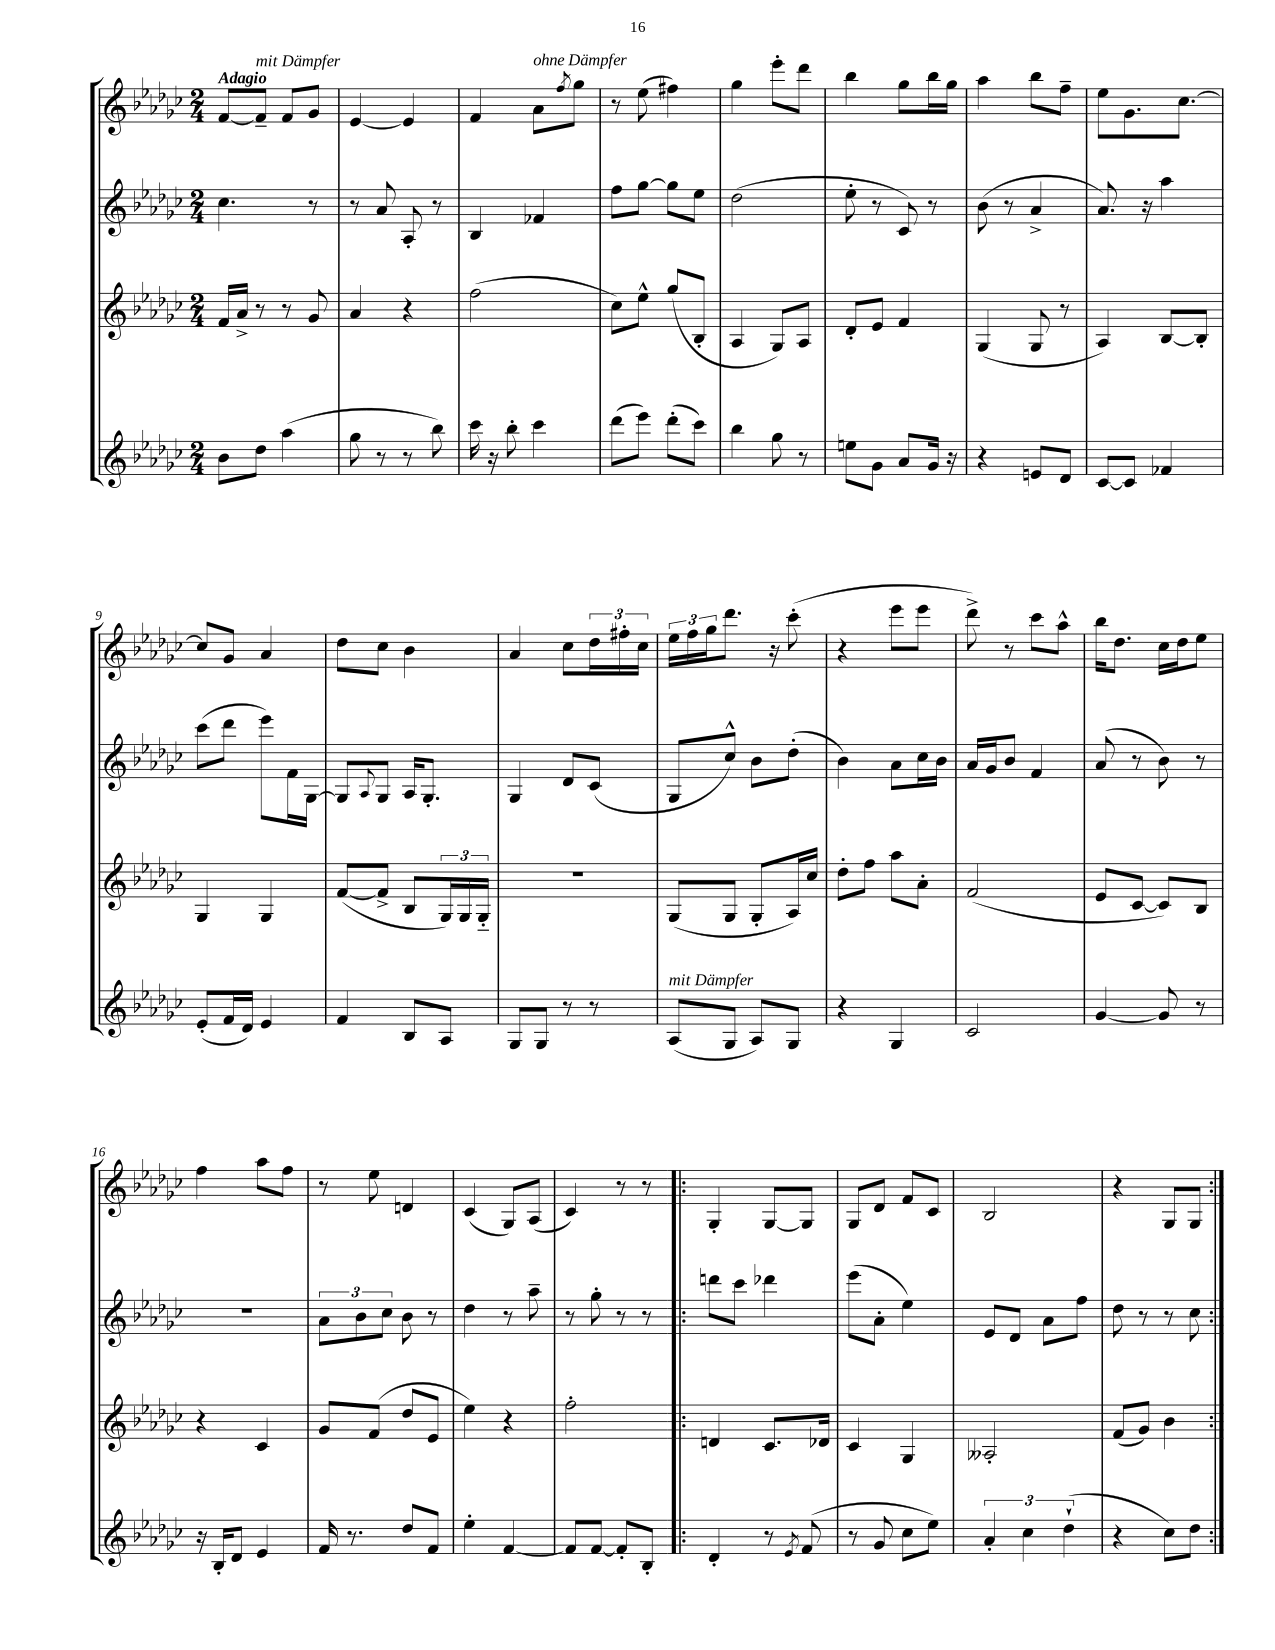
<<
\new StaffGroup <<
\new Staff = "s0" {
    \clef treble \key ges \major \numericTimeSignature \time 2/4 \tempo "Adagio"
    f'8~ f'8--^\markup { \italic "mit Dämpfer" } f'8 ges'8 |
    ees'4~ ees'4 |
    f'4 aes'8^\markup { \italic "ohne Dämpfer" } \acciaccatura { f''8 } ges''8 |
    r8 ees''8( fis''4) |
    ges''4 ees'''8-. des'''8 |
    bes''4 ges''8 bes''16 ges''16 |
    aes''4 bes''8 f''8-- |
    ees''8 ges'8. ces''8.~ |
    ces''8 ges'8 aes'4 |
    des''8 ces''8 bes'4 |
    aes'4 ces''8 \tuplet 3/2 { des''16 fis''16-. ces''16 } |
    \tuplet 3/2 { ees''16 f''16 ges''16 } des'''8. r16 ces'''8-.( |
    r4 ees'''8 ees'''8 |
    des'''8->) r8 ces'''8 aes''8-^ |
    bes''16 des''8. ces''16 des''16 ees''8 |
    f''4 aes''8 f''8 |
    r8 ees''8 d'4 |
    ces'4( ges8) aes8( |
    ces'4) r8 r8 |
    \repeat volta 2 { ges4-. ges8~ ges8 |
    ges8 des'8 f'8 ces'8 |
    bes2 |
    r4 ges8 ges8 | }
}
\new Staff = "s1" {
    \clef treble \key ges \major \numericTimeSignature \time 2/4
    ces''4. r8 |
    r8 aes'8 aes8-. r8 |
    bes4 fes'4 |
    f''8 ges''8~ ges''8 ees''8 |
    des''2( |
    ees''8-. r8 ces'8) r8 |
    bes'8( r8 aes'4-> |
    aes'8.) r16 aes''4 |
    ces'''8( des'''8 ees'''8) f'16 ges16~ |
    ges8 \appoggiatura { aes8 } ges8 aes16 ges8.-. |
    ges4 des'8 ces'8( |
    ges8 ces''8-^) bes'8 des''8-.( |
    bes'4) aes'8 ces''16 bes'16 |
    aes'16 ges'16 bes'8 f'4 |
    aes'8( r8 bes'8) r8 |
    R2 |
    \tuplet 3/2 { aes'8 bes'8 ces''8 } bes'8 r8 |
    des''4 r8 aes''8-- |
    r8 ges''8-. r8 r8 |
    \repeat volta 2 { d'''8 ces'''8 des'''4 |
    ees'''8( aes'8-. ees''4) |
    ees'8 des'8 aes'8 f''8 |
    des''8 r8 r8 ces''8 | }
}
\new Staff = "s2" {
    \clef treble \key ges \major \numericTimeSignature \time 2/4
    f'16 aes'16-> r8 r8 ges'8 |
    aes'4 r4 |
    f''2( |
    ces''8) ees''8-^ ges''8( bes8-. |
    aes4 ges8) aes8 |
    des'8-. ees'8 f'4 |
    ges4( ges8 r8 |
    aes4) bes8~ bes8-. |
    ges4 ges4 |
    f'8~( f'8-> bes8 \tuplet 3/2 { ges16) ges16 ges16-_ } |
    R2 |
    ges8( ges8 ges8-. aes16) ces''16 |
    des''8-. f''8 aes''8 aes'8-. |
    f'2( |
    ees'8 ces'8~ ces'8) bes8 |
    r4 ces'4 |
    ges'8 f'8( des''8 ees'8 |
    ees''4) r4 |
    f''2-. |
    \repeat volta 2 { d'4 ces'8. des'16 |
    ces'4 ges4 |
    aeses2-. |
    f'8( ges'8) bes'4 | }
}
\new Staff = "s3" {
    \clef treble \key ges \major \numericTimeSignature \time 2/4
    bes'8 des''8 aes''4( |
    ges''8 r8 r8 bes''8) |
    ces'''16 r16 bes''8-. ces'''4 |
    des'''8( ees'''8) des'''8-.( ces'''8) |
    bes''4 ges''8 r8 |
    e''8 ges'8 aes'8 ges'16 r16 |
    r4 e'8 des'8 |
    ces'8~ ces'8 fes'4 |
    ees'8-.( f'16 des'16) ees'4 |
    f'4 bes8 aes8 |
    ges8 ges8 r8 r8 |
    aes8^\markup { \italic "mit Dämpfer" }( ges8 aes8) ges8 |
    r4 ges4 |
    ces'2 |
    ges'4~ ges'8 r8 |
    r16 bes16-. des'8 ees'4 |
    f'16 r8. des''8 f'8 |
    ees''4-. f'4~ |
    f'8 f'8~ f'8-. bes8-. |
    \repeat volta 2 { des'4-. r8 \acciaccatura { ees'8 } f'8( |
    r8 ges'8 ces''8 ees''8) |
    \tuplet 3/2 { aes'4-. ces''4 des''4-!( } |
    r4 ces''8) des''8 | }
}
>>
>>
